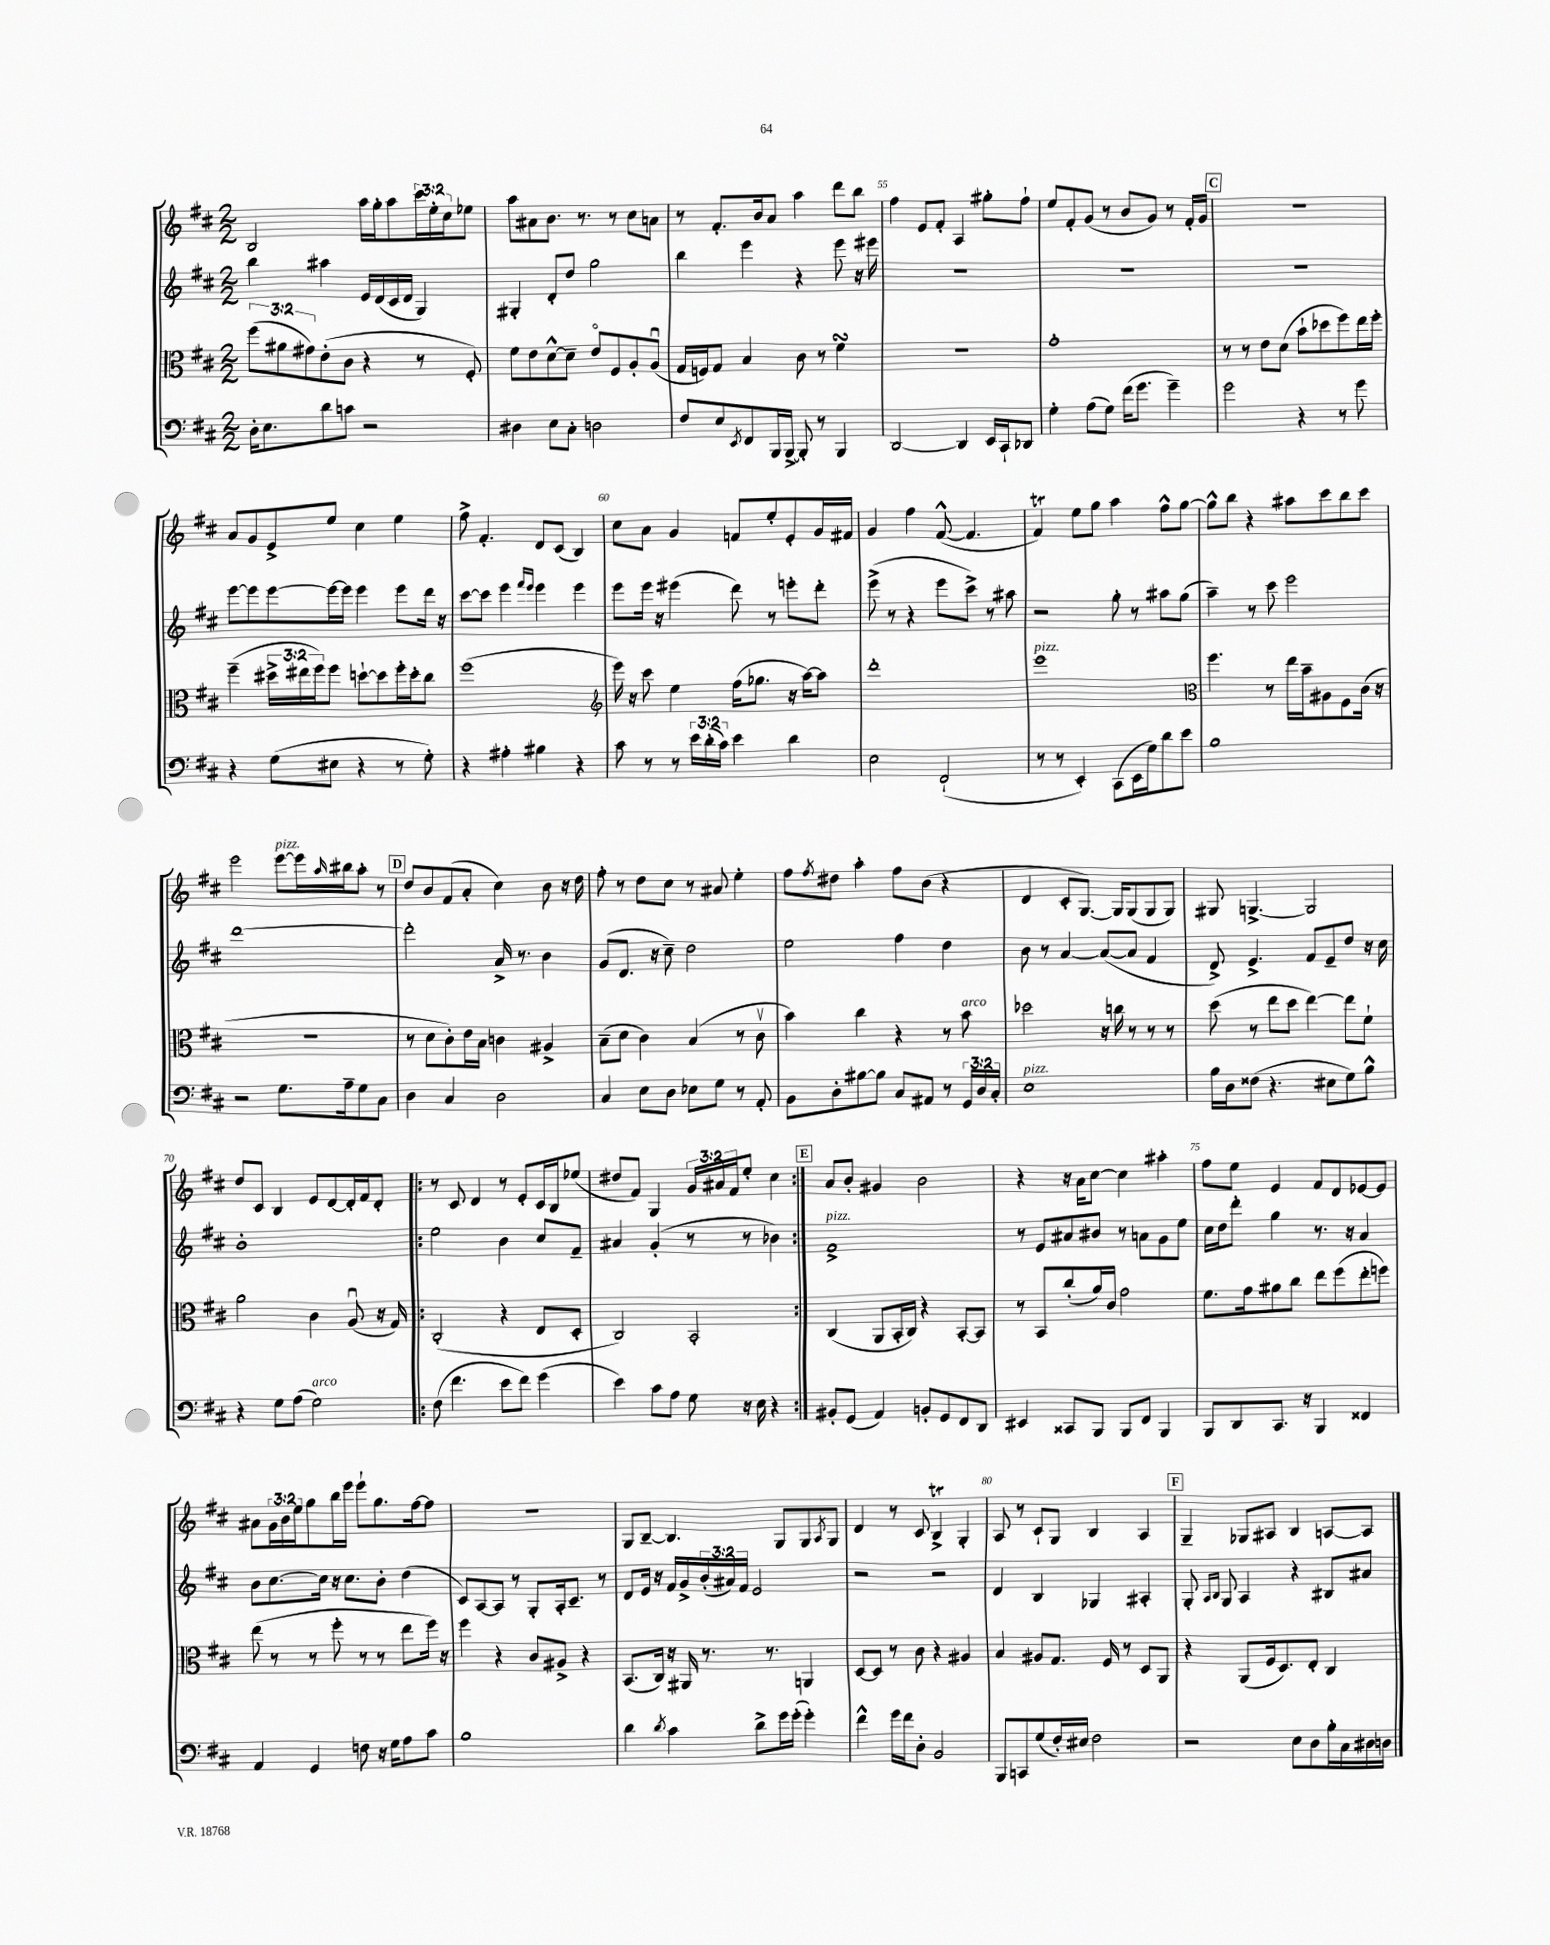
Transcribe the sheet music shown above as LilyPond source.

<<
\new StaffGroup <<
\new Staff = "s0" {
    \clef treble \key d \major \numericTimeSignature \time 2/2 \override Staff.TupletNumber.text = #tuplet-number::calc-fraction-text
    b2 a''16 g''16-. a''8 \tuplet 3/2 { cis'''16 e''16-. cis''16 } ees''8 |
    a''8 ais'8 b'8. r8. r8 cis''8 a'8 |
    r8 fis'8.-. b'16 a'8 a''4 d'''8 b''8 |
    fis''4 e'8 fis'8-. a4 gis''8-. fis''8-! |
    e''8 fis'8-. g'8( r8 b'8 g'8) r8 fis'16-. g'16 |
    \mark \markup { \box "C" } R1 |
    a'8 g'8 e'8-> e''8 cis''4 e''4 |
    fis''8-> fis'4.-. d'8 cis'8( b4) |
    cis''8 a'8 g'4 f'8 e''8-. e'8-. g'16 fis'16 |
    g'4 fis''4 fis'8~-^( fis'4. |
    fis'4\trill) e''8 g''8 a''4 fis''8-^ g''8~ |
    g''8-^ b''8 r4 ais''8 cis'''8 b''8 cis'''8 |
    e'''2 e'''8~^\markup { \italic "pizz." } e'''16 \grace { a''16 } bis''16 a''8-. r8 |
    \mark \markup { \box "D" } d''8 b'8 fis'8( a'8-. cis''4) b'8 r16 d''16 |
    fis''8-. r8 d''8 cis''8 r8 ais'8 e''4-. |
    fis''8 \acciaccatura { fis''8 } dis''8 a''4-. fis''8 b'8( r4 |
    d'4 cis'8-. g8.~) g16 g8( g8 g8) |
    gis8 g4.~-> g2 |
    d''8 cis'8 b4 e'8 d'8~ d'16-. fis'16 d'8-. |
    \repeat volta 2 { r8 cis'8 d'4 r8 e'8-. cis'16 b16 ees''8( |
    dis''8 fis'8) g4 \tuplet 3/2 { g'16 ais'16 fis'16 } e''8-. cis''4 | }
    \mark \markup { \box "E" } a'8 b'8-. gis'4 b'2 |
    r4 r16 a'16 cis''8~ cis''4 ais''4-. |
    fis''8 e''8 e'4 fis'8 d'8 ees'8~ ees'8 |
    ais'8 \tuplet 3/2 { g'16 b'16 e''16 } g''8 b''16 e'''16 e'''8-! g''8. fis''16~ fis''8 |
    r1 |
    g8 b8~-- b4. g8 g8 \acciaccatura { a8 } g8 |
    d'4 r8 cis'8 b4->\trill g4-. |
    a8 r8 cis'8-! g8 b4 a4 |
    \mark \markup { \box "F" } g4-- ges8 ais8 b4 a8~ a8 \bar "|." |
}
\new Staff = "s1" {
    \clef treble \key d \major \numericTimeSignature \time 2/2 \override Staff.TupletNumber.text = #tuplet-number::calc-fraction-text
    b''4 ais''4 e'16 d'16( cis'16 d'16 g4) |
    gis4-. d'8-. d''8 g''2 |
    b''4 e'''4 r4 e'''8 r16 eis'''16 |
    R1 |
    R1 |
    \mark \markup { \box "C" } R1 |
    e'''8~ e'''8 e'''8~ e'''16~ e'''16 e'''4 e'''8 d'''16 r16 |
    cis'''8~ cis'''8 e'''4 \grace { fis'''16 e'''16 } e'''4 e'''4 |
    e'''8 e'''16 r16 eis'''4( d'''8) r8 e'''8-. d'''8-. |
    e'''8->( r8 r4 e'''8 cis'''8->) r8 ais''8 |
    r2 g''8-. r8 ais''8 g''8( |
    a''4--) r8 cis'''8 e'''2 |
    d'''1~ |
    \mark \markup { \box "D" } d'''2-. a'16-> r8. b'4 |
    g'8( d'8. r16 cis''8--) d''2 |
    e''2 fis''4 d''4 |
    b'8 r8 a'4~ a'8~( a'8 fis'4 |
    d'8->) e'4.-> fis'8 e'8-- d''8 r16 cis''16 |
    b'1-. |
    \repeat volta 2 { e''2 b'4 cis''8 fis'8-- |
    ais'4 g'4-.( r8 r8 bes'4) | }
    \mark \markup { \box "E" } fis'1->^\markup { \italic "pizz." } |
    r8 e'8 ais'8 bis'8 r8 a'8 g'8 e''8 |
    cis''16 d''16 d'''8-. g''4 r8. r16 a'4 |
    b'8 cis''8.~ cis''16 r16 cis''8. b'8-. d''4( |
    cis'8) a8~ a8 r8 g8-. a16-. cis'8.-- r8 |
    d'8 e'16 r16 fis'16 g'16-> \tuplet 3/2 { b'16-.( ais'16) fis'16 } e'2 |
    r2 r2 |
    d'4 b4 ges4 ais4-. |
    \mark \markup { \box "F" } g8-. \grace { a16 b16 } g8 a4 r4 bis8 ais'8 \bar "|." |
}
\new Staff = "s2" {
    \clef alto \key d \major \numericTimeSignature \time 2/2 \override Staff.TupletNumber.text = #tuplet-number::calc-fraction-text
    \tuplet 3/2 { fis''8( ais'8 gis'8) } e'8-.( cis'8 r4 r8 fis8-.) |
    fis'8 e'8 d'8~-^ d'8-- e'8\flageolet fis8 a8-. a8\downbow( |
    g16 f16) g8 b4 cis'8 r8 fis'4\turn |
    r1 |
    g'1-. |
    \mark \markup { \box "C" } r8 r8 e'8 d'8( b'8-! des''8 fis''8) e''16 fis''16-. |
    fis''4--( \tuplet 3/2 { dis''16-> eis''16 fis''16) } fis''8 d''8~-! d''8 fis''16-. d''16-. cis''8 |
    fis''1( |
    \clef treble e'''16) r16 cis'''8 e''4 fis''16( ges''8. r16 a''16~) a''8 |
    d'''1-. |
    e'''1^\markup { \italic "pizz." } |
    \clef alto fis''4. r8 e''16 b'16-- ais8 fis8 cis'16( r16 |
    r1 |
    \mark \markup { \box "D" } r8 d'8 cis'8-.) e'16 b16 c'4 ais4-> |
    b8--( d'8 cis'4) b4( r8 cis'8\upbow |
    b'4) cis''4 r4 r8 b'8^\markup { \italic "arco" } |
    des''2 r16 c''16 r8 r8 r8 |
    d''8( r8 e''8 d''8 e''4~) e''8 fis'8-! |
    a'2 cis'4 a8\downbow( r16 g16) |
    \repeat volta 2 { cis2-.( r4 e8 d8-. |
    cis2) b,2-. | }
    \mark \markup { \box "E" } cis4( a,8 b,16-. cis16) r4 b,8~-. b,8 |
    r8 b,8 cis''8-.( a'16) cis'16 g'2 |
    fis'8. g'16 ais'8 cis''8 e''8 fis''8( e''8-. f''8) |
    e''8( r8 r8 fis''8-. r8 r8 e''8 fis''16) r16 |
    fis''4 r4 cis'8 ais8-> r4 |
    b,8.( cis16) r16 ais,16 r8. r8. a,4 |
    d8~ d8 r8 cis'8 r4 ais4 |
    b4 ais8 g8. fis16 r8 d8 a,8 |
    \mark \markup { \box "F" } r4 a,8( fis16 d8.) e8-. cis4 \bar "|." |
}
\new Staff = "s3" {
    \clef bass \key d \major \numericTimeSignature \time 2/2 \override Staff.TupletNumber.text = #tuplet-number::calc-fraction-text
    d16-. e8. d'8 c'8 r2 |
    dis4 e8 cis8-. d2 |
    fis8 e8 \acciaccatura { e,8 } fis,8 b,,16 b,,16~-> b,,8-. r8 b,,4 |
    d,2~ d,4 e,16 cis,16-! des,8 |
    g4-. a8( g8) fis'16( g'8. g'4--) |
    \mark \markup { \box "C" } g'2 r4 r8 g'8 |
    r4 g8( eis8 r4 r8 g8-.) |
    r4 ais4-. bis4 r4 |
    cis'8 r8 r8 \tuplet 3/2 { e'16 d'16-.( cis'16) } e'4 d'4 |
    e2 fis,2-!( |
    r8 r8 e,4-.) cis,8( e,16 g16) d'8 e'8 |
    b1 |
    r2 g8. a16-- g8 cis8 |
    \mark \markup { \box "D" } d4 cis4 d2 |
    cis4 e8 d8 ees8 g8 r8 a,8-. |
    b,8 d8-. bis8~ bis8 cis8 ais,8 r8 \tuplet 3/2 { g,16 d16 cis16-. } |
    e1^\markup { \italic "pizz." } |
    b16 d16 fisis8( r4. eis8 g8) b8-^ |
    r4 g8 a8( g2^\markup { \italic "arco" }) |
    \repeat volta 2 { fis8( fis'4. e'8 fis'8) g'4( |
    e'4) cis'8 a8 g8 r16 e16 r4 | }
    \mark \markup { \box "E" } bis,8-. g,8( a,4) b,8-. g,8 fis,8 d,8 |
    eis,4 cisis,8 b,,8 b,,8 fis,8 b,,4 |
    b,,8 d,8 cis,8. r16 b,,4 fisis,4 |
    a,4 g,4 f8 r16 g16 a8 cis'8 |
    b1 |
    d'4 \acciaccatura { d'8 } cis'4 d'8-> g'16 g'16-.( g'4-.) |
    fis'4-^ g'16 fis'16 d8-. b,2 |
    b,,8 c,8 g8( fis16-.) eis16 fis2 |
    \mark \markup { \box "F" } r2 e8 d8 b16-. cis16 dis16 d16 \bar "|." |
}
>>
>>
\layout { \context { \Score currentBarNumber = #52 \override BarNumber.break-visibility = ##(#f #t #t) barNumberVisibility = #(every-nth-bar-number-visible 5) } }
